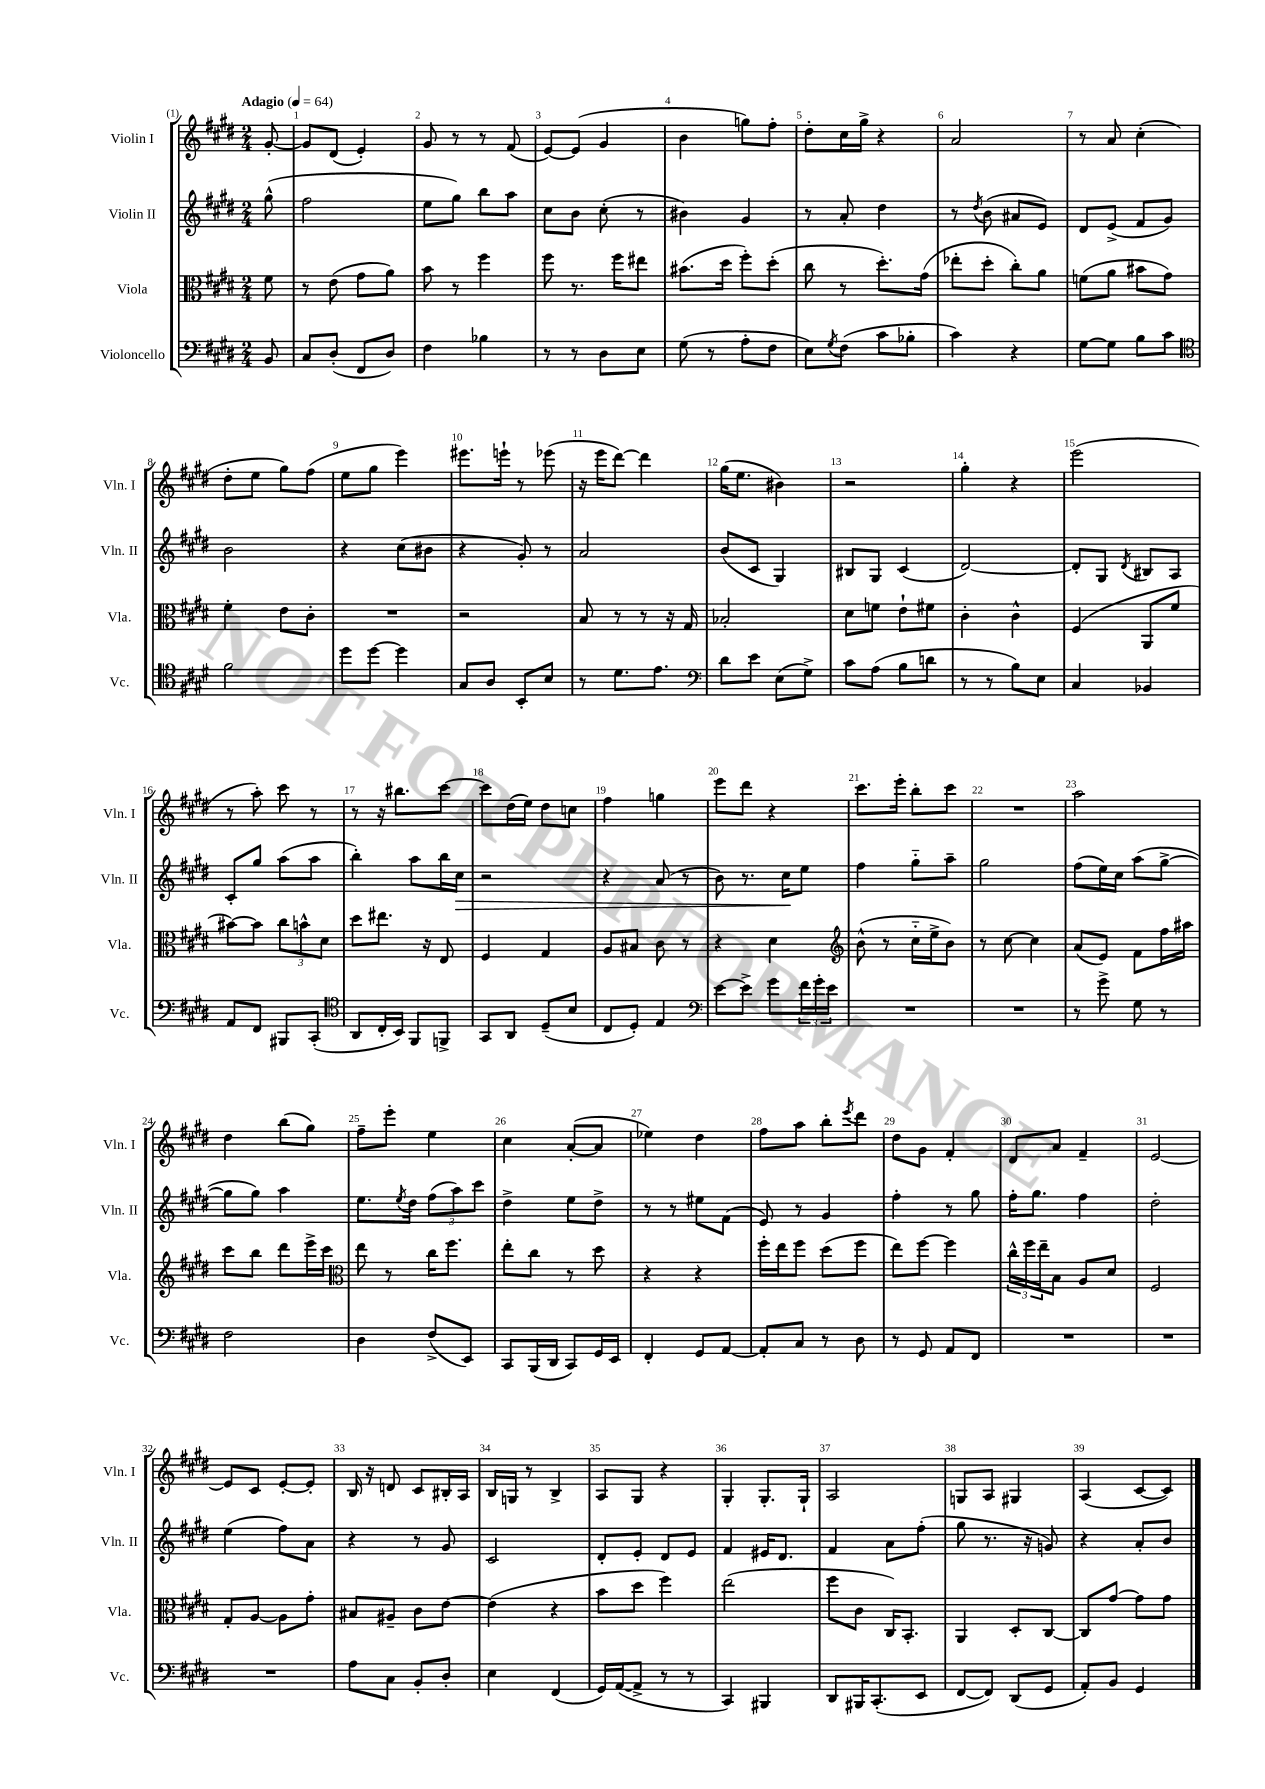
<<
\new StaffGroup <<
\new Staff = "s0" \with { instrumentName = "Violin I" shortInstrumentName = "Vln. I" } {
    \clef treble \key e \major \numericTimeSignature \time 2/4 \partial 8 \tempo "Adagio" 4 = 64
    gis'8~-. |
    gis'8 dis'8( e'4-.) |
    gis'8 r8 r8 fis'8( |
    e'8~) e'8( gis'4 |
    b'4 g''8) fis''8-. |
    dis''8-. cis''16 gis''16-> r4 |
    a'2 |
    r8 a'8 cis''4-.( |
    dis''8-. e''8 gis''8) fis''8( |
    e''8 gis''8 e'''4) |
    eis'''8. e'''16-! r8 ees'''8( |
    r16 e'''16 dis'''8~) dis'''4 |
    gis''16( e''8. bis'4) |
    r2 |
    gis''4-. r4 |
    e'''2( |
    r8 a''8-.) cis'''8 r8 |
    r8 r16 bis''8. cis'''8~ |
    cis'''8 dis''16( e''16) dis''8 c''8 |
    fis''4 g''4 |
    e'''8 dis'''8 r4 |
    cis'''8. e'''16-. b''8-. cis'''8 |
    R2 |
    a''2 |
    dis''4 b''8( gis''8) |
    fis''8-- e'''8-. e''4 |
    cis''4 a'8~-.( a'8 |
    ees''4) dis''4 |
    fis''8 a''8 b''8-. \acciaccatura { e'''8 } dis'''8 |
    dis''8 gis'8 fis'4-. |
    dis'8 a'8 fis'4-- |
    e'2~ |
    e'8 cis'8 e'8~-. e'8-. |
    b16 r16 d'8 cis'8 bis16-. a16 |
    b16 g16 r8 b4-> |
    a8 gis8 r4 |
    gis4-. gis8.-. gis16-! |
    a2 |
    g8 a8 gis4 |
    a4( cis'8~ cis'8) \bar "|." |
}
\new Staff = "s1" \with { instrumentName = "Violin II" shortInstrumentName = "Vln. II" } {
    \clef treble \key e \major \numericTimeSignature \time 2/4 \partial 8
    gis''8-^( |
    fis''2 |
    e''8 gis''8) b''8 a''8 |
    cis''8 b'8 cis''8-.( r8 |
    bis'4) gis'4 |
    r8 a'8-. dis''4 |
    r8 \acciaccatura { dis''8 } b'8( ais'8 e'8) |
    dis'8 e'8->( fis'8 gis'8) |
    b'2 |
    r4 cis''8( bis'8 |
    r4 gis'8-.) r8 |
    a'2 |
    b'8( cis'8 gis4) |
    bis8 gis8 cis'4( |
    dis'2~) |
    dis'8-. gis8 \acciaccatura { dis'8 } bis8 a8 |
    cis'8-. gis''8 a''8( a''8 |
    b''4-.) a''8 b''16 cis''16\> |
    r2 |
    r4 a'8( r8 |
    b'8) r8. cis''16\! e''8 |
    fis''4 gis''8-_ a''8-- |
    gis''2 |
    fis''8( e''16) cis''16 a''8( gis''8~-> |
    gis''8 gis''8) a''4 |
    e''8. \acciaccatura { e''8 } dis''16 \tuplet 3/2 { fis''8( a''8) cis'''8 } |
    dis''4-> e''8 dis''8-> |
    r8 r8 eis''8 fis'8( |
    e'8) r8 gis'4 |
    fis''4-. r8 gis''8 |
    fis''16-. gis''8. fis''4 |
    dis''2-. |
    e''4( fis''8) a'8 |
    r4 r8 gis'8 |
    cis'2 |
    dis'8-. e'8-. dis'8 e'8 |
    fis'4 eis'16 dis'8. |
    fis'4 a'8 fis''8-.( |
    gis''8 r8. r16 g'8) |
    r4 a'8-. b'8 \bar "|." |
}
\new Staff = "s2" \with { instrumentName = "Viola" shortInstrumentName = "Vla." } {
    \clef alto \key e \major \numericTimeSignature \time 2/4 \partial 8
    fis'8 |
    r8 e'8( gis'8 a'8) |
    b'8 r8 fis''4 |
    fis''8 r8. fis''16 eis''8 |
    bis'8.( dis''16 fis''8-.) dis''8-.( |
    cis''8 r8 dis''8.-.) gis'16( |
    ees''8-. dis''8-. cis''8-.) a'8 |
    f'8( a'8 bis'8 gis'8) |
    fis'4-. e'8 cis'8-. |
    R2 |
    r2 |
    b8 r8 r8 r16 gis16 |
    bes2-. |
    dis'8 f'8 e'8-! fis'8 |
    cis'4-. cis'4-^ |
    fis4( a,8 fis'8 |
    bis'8~) bis'8 \tuplet 3/2 { cis''8 b'8-^ dis'8 } |
    dis''8 eis''8. r16 e8 |
    fis4 gis4 |
    a8 bis8 cis'8 r8 |
    r4 dis'4 |
    \clef treble b'8-^( r8 cis''16-_ e''16-> b'8) |
    r8 cis''8~ cis''4 |
    a'8( e'8) fis'8 fis''16 ais''16 |
    cis'''8 b''8 dis'''8 e'''16-> cis'''16 |
    \clef alto e''8 r8 cis''16 fis''8. |
    e''8-. cis''8 r8 dis''8 |
    r4 r4 |
    fis''16-. e''16 fis''8 dis''8( fis''8 |
    e''8) fis''8~ fis''4 |
    \tuplet 3/2 { cis''16-^ fis''16 e''16-- } b8 a8 dis'8 |
    fis2 |
    gis8-. a8~ a8 gis'8-. |
    bis8 ais8-- cis'8 e'8~ |
    e'4( r4 |
    b'8 dis''8 fis''4) |
    e''2( |
    fis''8 cis'8 cis16) b,8.-. |
    a,4 dis8-. cis8~ |
    cis8 gis'8~ gis'8 gis'8 \bar "|." |
}
\new Staff = "s3" \with { instrumentName = "Violoncello" shortInstrumentName = "Vc." } {
    \clef bass \key e \major \numericTimeSignature \time 2/4 \partial 8
    b,8 |
    cis8 dis8-.( fis,8 dis8) |
    fis4 bes4 |
    r8 r8 dis8 e8 |
    gis8( r8 a8-. fis8 |
    e8) \acciaccatura { gis8 } fis8( cis'8 bes8-. |
    cis'4) r4 |
    gis8~ gis8 b8 cis'8 |
    \clef tenor fis'2 |
    dis''8 dis''8~ dis''4 |
    gis8 a8 b,8-. b8 |
    r8 dis'8. e'8. |
    \clef bass dis'8 e'8 e8( gis8->) |
    cis'8 a8( b8 d'8 |
    r8 r8 b8) e8 |
    cis4 bes,4 |
    a,8 fis,8 bis,,8 cis,8-.( |
    \clef tenor a,8 cis16-. b,16) fis,8 f,8-> |
    gis,8 a,8 dis8--( b8 |
    cis8 dis8-.) e4 |
    \clef bass e'8~ e'8-> gis'8 \tuplet 3/2 { fis'16 gis'16-. e'16 } |
    R2 |
    R2 |
    r8 gis'8-> gis8 r8 |
    fis2 |
    dis4 fis8->( e,8) |
    cis,8 b,,16( dis,16 cis,8) gis,16 e,16 |
    fis,4-. gis,8 a,8~ |
    a,8-. cis8 r8 dis8 |
    r8 gis,8 a,8 fis,8 |
    R2 |
    R2 |
    R2 |
    a8 cis8 b,8-. dis8-. |
    e4 fis,4( |
    gis,16) a,16~( a,8-> r8 r8 |
    cis,4) bis,,4 |
    dis,8 bis,,16 cis,8.-.( e,8 |
    fis,8~ fis,8) dis,8( gis,8 |
    a,8-.) b,8 gis,4 \bar "|." |
}
>>
>>
\layout { \context { \Score \override BarNumber.break-visibility = ##(#f #t #t) barNumberVisibility = #all-bar-numbers-visible } }
